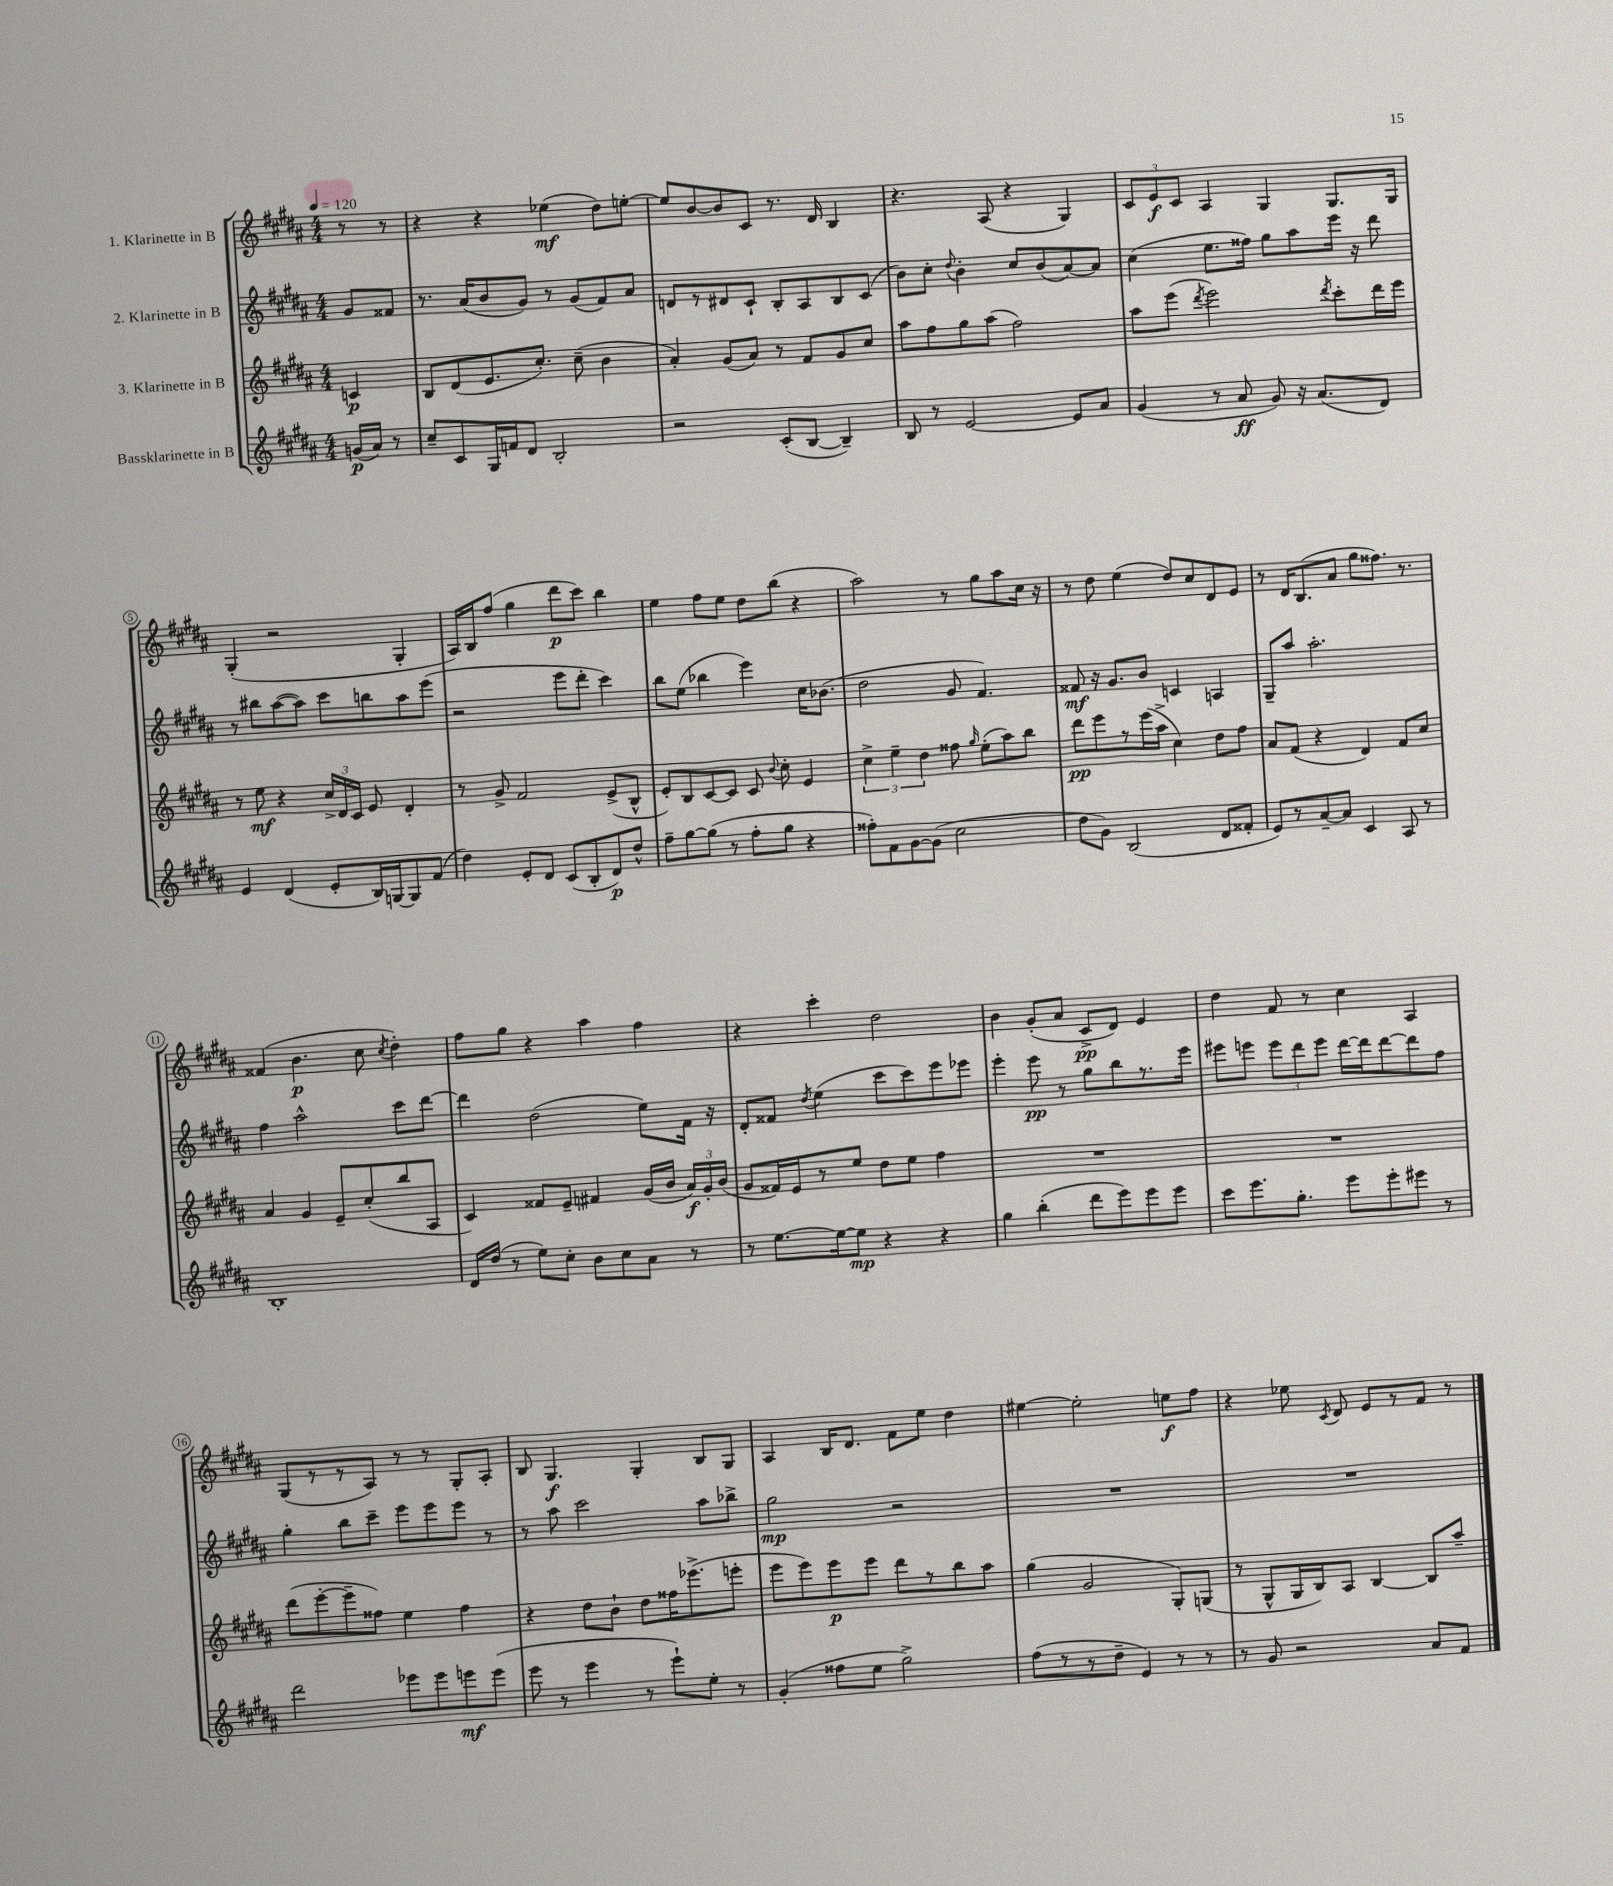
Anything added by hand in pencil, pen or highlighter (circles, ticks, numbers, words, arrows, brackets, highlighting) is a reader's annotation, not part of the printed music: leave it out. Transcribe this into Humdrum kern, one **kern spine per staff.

**kern	**kern	**kern	**kern
*staff4	*staff3	*staff2	*staff1
*clefG2	*clefG2	*clefG2	*clefG2
*k[f#c#g#d#a#]	*k[f#c#g#d#a#]	*k[f#c#g#d#a#]	*k[f#c#g#d#a#]
*M4/4	*M4/4	*M4/4	*M4/4
*MM120	*MM120	*MM120	*MM120
(16g	4c	8g#	8r
16a#)	.	.	.
8r	.	8f##	8r
=	=	=	=
8cc#~	8B	8.r	4r
8c#	(8d#	.	.
.	.	(16a#	.
16G#	8.e	8b	4r
16f	.	.	.
8d#	.	8g#)	.
.	8.cc#')	.	.
2B'	.	8r	(4ee-
.	(8cc#~	(8g#	.
.	4b	8f#)	8dd#)
.	.	8a#	[8ee'
=	=	=	=
2r	4a#')	8d	8ee]
.	.	8r	[8b
.	(8g#	8d#	8b]
.	8a#)	8c#`	8c#
(8c#'	8r	8B'	8.r
[8B	8f#	8A#	.
.	.	.	16d#
4B~])	8g#	8B	4B
.	8cc#	(8c#	.
=	=	=	=
8B	8aa#	8b)	4.r
8r	8ff#	8cc#'	.
.	.	8qqdd#	.
[2e	8gg#	4b'	.
.	(8aa#	.	(8A#
.	2ff#)	8cc#	4r
.	.	(8b	.
8e]	.	[8a#)	4G#)
8a#	.	8a#]	.
=	=	=	=
(4g#	8aa#	(4cc#	12c#
.	.	.	12e
.	(8eee	.	.
.	.	.	12c#
.	8qddd#	.	.
8r	2eee)	8.ee	4A#
8a#	.	.	.
.	.	16ff##)	.
8g#)	.	8gg#	4G#
16r	.	8aa#	.
(8.a#	.	.	.
.	8qddd#	.	.
.	8ccc#'	16eee	8.G#
.	.	16r	.
8d#)	16ddd#	8ddd#	.
.	16eee	.	16G#
=	=	=	=
4e	8r	8r	(4G#'
.	8ee	8bb#	.
(4d#	4r	([8aa#	2r
.	.	8aa#])	.
8e'	24cc#^	8ccc#	.
.	24d#	.	.
.	24c#	.	.
16B)	8e	8bb	.
[16G	.	.	.
8G]	4d#'	8aa#	4G#'
(8f#	.	(8eee	.
=	=	=	=
4dd#)	8r	2r	16A#)
.	.	.	16B
.	8g#^	.	(8ff#
8e'	2f#	.	4gg#
8d#	.	.	.
(8c#	.	8eee	8ddd#
8B'	.	8ddd#'	8ccc#)
8d#)	(8e^	4ccc#)	4bb
8dd#^^	8B^^	.	.
=	=	=	=
8ff#~	8e')	8bb	4ee
[8gg#	8B	(8ee	.
(8gg#]	[8c#	4bb-	8ff#
8r	8c#]	.	8ee
8ff#'	8c#	4eee)	8dd#
.	8qqb	.	.
8gg#	8cc#'	.	(8bb
4r	4e	16cc#	4r
.	.	(8.b-	.
=	=	=	=
8ff##')	6cc#^	2dd#	2aa#)
8f#	.	.	.
.	6ee~	.	.
[8g#	.	.	.
.	6dd#	.	.
(8g#]	.	.	.
2cc#	8ff##	8g#	8r
.	16qqgg#	.	.
.	(8ee'	4.f#)	8gg#
.	8aa#)	.	8aa#
.	8bb	.	16cc#
.	.	.	16r
=	=	=	=
8dd#	8ddd#	8f##	8r
8g#)	8eee	16r	8dd#
.	.	8.g#	.
(2B	8r	.	(4ee
.	(16eee	8b	.
.	16aa#^	.	.
.	4cc#)	4c	8dd#)
.	.	.	8cc#
8d#	8dd#	4A	8d#
8f##'	8ff#	.	8e
=	=	=	=
8e)	8a#	8G#~	8r
8r	(8f#	8aa#	16d#
.	.	.	(8.B
[8a#~	4r	2.aa#'	.
8a#]	.	.	8a#
4c#	4d#)	.	8gg#
.	.	.	8.ff##)
8A#	8f#	.	.
.	.	.	8.r
8r	8cc#	.	.
=	=	=	=
1B'	4a#	4ff#	(4f##
.	4g#	2aa#^^	4.b
.	8e~	.	.
.	(8cc#'	.	8cc#
.	.	.	8qcc#
.	8bb	8ccc#	4dd#')
.	8A#	[8ddd#	.
=	=	=	=
16d#	4c#)	4ddd#]	8ff#
(16dd#	.	.	.
8r	.	.	8gg#
8ee)	8f##	(2dd#	4r
8cc#'	8e~	.	.
8b	4f#	.	4aa#
8cc#	.	.	.
8a#	(16g#	8ee)	4ff#
.	16b	.	.
8r	24a#)	16f#	.
.	24g#'	.	.
.	.	16r	.
.	(24b	.	.
=	=	=	=
8r	8g#	8d#'	4r
[8.ee	16f##)	8f##	.
.	16e	.	.
.	.	8qdd#	.
.	8r	(4ee	4ccc#'
16ee_	.	.	.
8ee]	8ee	.	.
4r	8dd#	8ccc#	2dd#
.	8ee	8ccc#)	.
4r	4ff#	8eee	.
.	.	8eee-	.
=	=	=	=
4gg#	1r	4eee'	4b
(4bb'	.	8eee	(8g#'
.	.	8r	8a#
8ddd#	.	8gg#	8c#^
8eee)	.	8bb	8d#)
8eee	.	8.r	4e
8eee	.	.	.
.	.	16eee	.
=	=	=	=
8ccc#	1r	8eee#	4dd#
8.eee	.	8eee	.
.	.	12eee	8f#
8.gg#'	.	.	.
.	.	12ddd#	.
.	.	.	8r
.	.	12eee	.
8eee	.	[16ddd#	4cc#
.	.	16ddd#]	.
8eee'	.	[8ddd#	.
8eee#	.	8ddd#]	4A#
8r	.	8ff#	.
=	=	=	=
2ddd#	(8ddd#	4gg#'	(8G#
.	[8eee'	.	8r
.	8eee~]	8bb	8r
.	8ff##)	8ccc#~	8A#)
8eee-	4ee	8eee	8r
8eee-	.	8eee	8r
8eee	4ff##	8eee	8G#'
(8eee	.	8r	8A#'
=	=	=	=
8eee	4r	8r	8B
8r	.	8aa#	4.G#
4eee	8dd#	2ccc#	.
.	8b`	.	.
8r	8dd#	.	4G#'
8eee`)	16ff##	.	.
.	(8.eee-^	.	.
8ee'	.	8aa#	8B
8r	8eee'	8bb-^	8G#
=	=	=	=
(4g#'	8eee	2gg#	4A#
.	8eee)	.	.
8ff##	8eee	.	16B
.	.	.	8.d#
8ee	8eee	.	.
2gg#^)	8ddd#	2r	8f#
.	8r	.	8ee
.	8bb	.	4dd#
.	8aa#	.	.
=	=	=	=
(8ff#	(4gg#	1r	[4ee#
8r	.	.	.
8r	2g#	.	2ee#']
8dd#~	.	.	.
4e)	.	.	.
8r	8G#')	.	8ee
8r	(8G	.	8ff#
=	=	=	=
8r	8r	1r	4r
8g#	8G#^^	.	.
2r	16G#	.	8ee-
.	16B)	.	.
.	.	.	8qc#
.	8A#	.	8d#
.	[4B	.	8e
.	.	.	8r
8a#	8B]	.	8f#
8f#	8aa#~	.	8r
==	==	==	==
*-	*-	*-	*-
